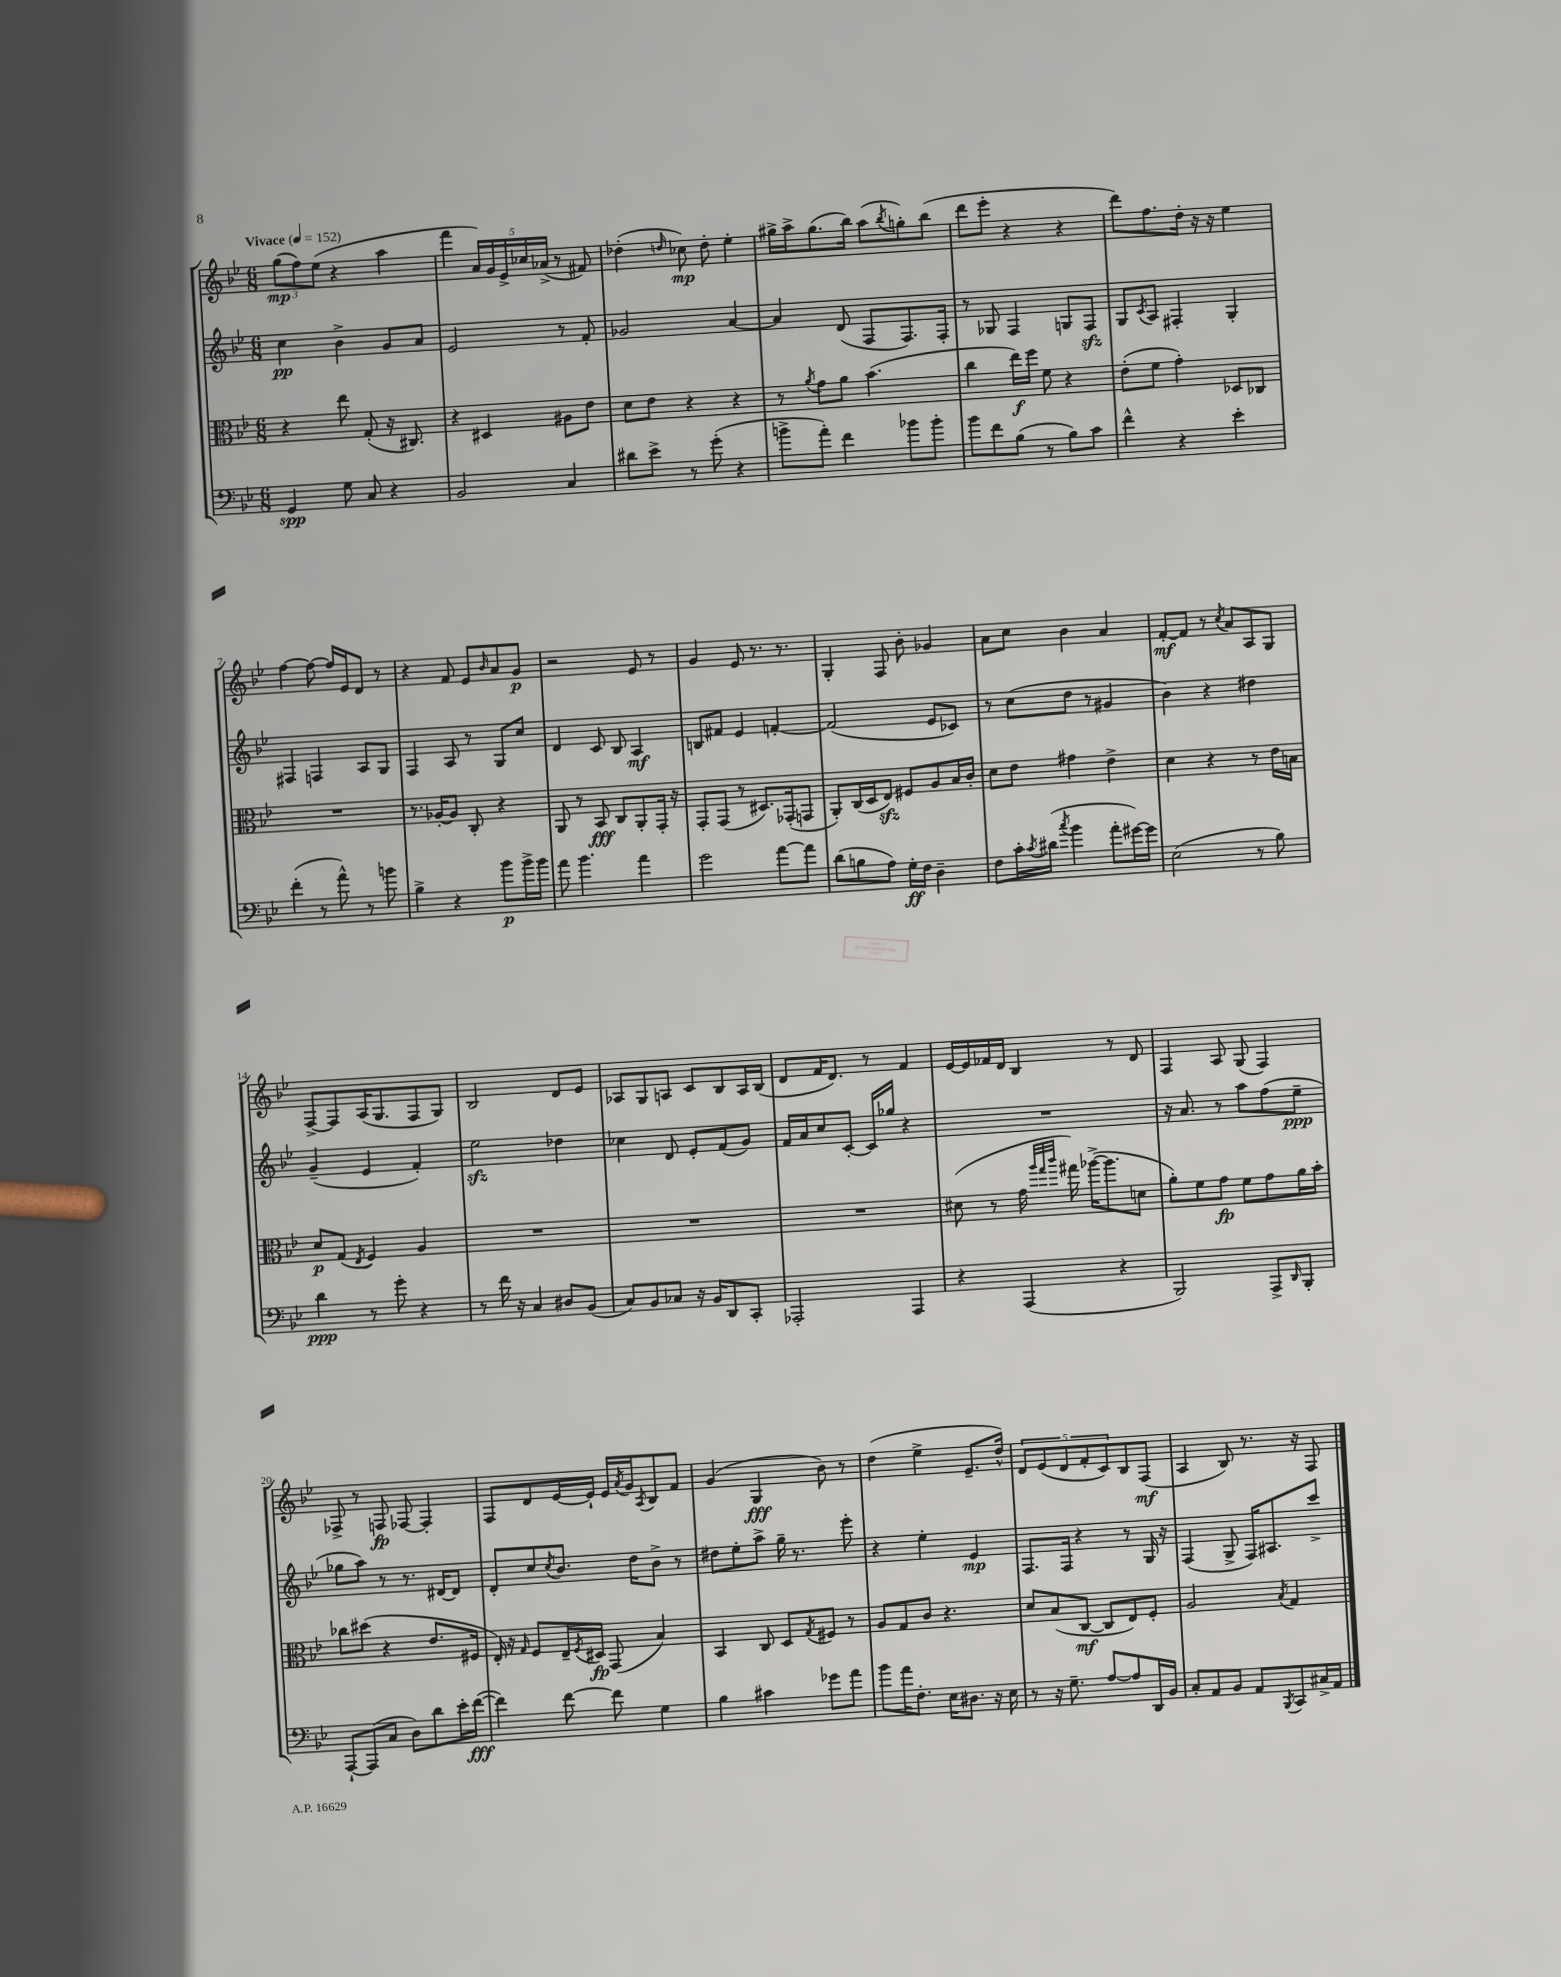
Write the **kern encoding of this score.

**kern	**dynam	**kern	**dynam	**kern	**dynam	**kern	**dynam
*part4	*part4	*part3	*part3	*part2	*part2	*part1	*part1
*staff4	*staff4	*staff3	*staff3	*staff2	*staff2	*staff1	*staff1
*clefF4	*	*clefC3	*	*clefG2	*	*clefG2	*
*k[b-e-]	*	*k[b-e-]	*	*k[b-e-]	*	*k[b-e-]	*
*M6/8	*	*M6/8	*	*M6/8	*	*M6/8	*
*MM152	*	*MM152	*	*MM152	*	*MM152	*
=1	=1	=1	=1	=1	=1	=1	=1
!	!	!	!	!	!	!LO:TX:a:B:t=Vivace	!
4GG/	spp	4r	.	4cc\	pp	(12gg\L	mp
.	.	.	.	.	.	12ff\)	.
.	.	.	.	.	.	(12ee-\J	.
8G\	.	8ee-\	.	4b-^\	.	4r	.
8C/	.	(8G'/	.	.	.	.	.
4r	.	16r	.	8g/L	.	4aa\	.
.	.	8.C#X/)	.	.	.	.	.
.	.	.	.	8a/J	.	.	.
=2	=2	=2	=2	=2	=2	=2	=2
2BB-/	.	4r	.	2e-/	.	4fff\	.
.	.	4D#X/	.	.	.	20a/LL)	.
.	.	.	.	.	.	20g/	.
.	.	.	.	.	.	20e-^/	.
.	.	.	.	.	.	20cc-X/	.
.	.	.	.	.	.	(20a-X^/JJ	.
4C/	.	8A#X\L	.	8r	.	8r	.
.	.	8e-\J	.	8f'/	.	8f#X/)	.
=3	=3	=3	=3	=3	=3	=3	=3
8d#X\L	.	8d\L	.	2g-X/	.	(4dd-X'\	.
8e-^\J	.	8e-\J	.	.	.	.	.
.	.	.	.	.	.	16qqddn/	.
8r	.	4r	.	.	.	8cc-X\)	mp
(8g'\	.	.	.	.	.	8dd'\	.
4r	.	4r	.	[4a/	.	4ee-'\	.
=4	=4	=4	=4	=4	=4	=4	=4
8bn^\L	.	8r	.	4a/]	.	16gg#X^\LL	.
.	.	.	.	.	.	16aa^\J	.
.	.	8qa/	.	.	.	.	.
8a'\J)	.	8g\L	.	.	.	(8.gg#\	.
4f\	.	8a\J	.	(8d/	.	.	.
.	.	.	.	.	.	16bb-\Jk)	.
.	.	(4.b-\	.	8F/L	.	(8aa\L	.
.	.	.	.	.	.	8qbb-/	.
8b-X\L	.	.	.	8.F/)	.	8ggn'\)	.
8b-'\J	.	.	.	.	.	(8bb-\J	.
.	.	.	.	16F'/Jk	.	.	.
=5	=5	=5	=5	=5	=5	=5	=5
8b-\L	.	4cc\	.	8r	.	8ddd\L	.
8f\	.	.	.	8G-X/	.	8eee-'\J	.
(8B-\J	.	16ee-\LL)	f	4F/	.	4r	.
.	.	16ff\JJ	.	.	.	.	.
8r	.	8f\	.	.	.	.	.
8B-\L)	.	4r	.	8Gn/L	.	4r	.
8c\J	.	.	.	8Fzz/J	.	.	.
=6	=6	=6	=6	=6	=6	=6	=6
4f^^\	.	(8e-'\L	.	8G/L	.	8ddd\L)	.
.	.	.	.	8qc/	.	.	.
.	.	8f\J	.	8A/J	.	8.ff\	.
4r	.	4g'\)	.	4F#X'/	.	.	.
.	.	.	.	.	.	16dd'\Jk	.
.	.	.	.	.	.	16r	.
.	.	.	.	.	.	16r	.
4e-'\	.	8D-X/L	.	4G'/	.	4ee-\	.
.	.	8C-X/J	.	.	.	.	.
!!LO:LB:g=z
=7	=7	=7	=7	=7	=7	=7	=7
(4f'\	.	2.r	.	4F#X/	.	[4ff\	.
8r	.	.	.	4Fn/	.	8ff\_	.
8a^^\)	.	.	.	.	.	16ff/LL]	.
.	.	.	.	.	.	16e-/J	.
8r	.	.	.	8A/L	.	8d/J	.
8bn\	.	.	.	8G/J	.	8r	.
=8	=8	=8	=8	=8	=8	=8	=8
4B-^\	.	8.r	.	4F/	.	4r	.
.	.	[16A-X'/KL	.	.	.	.	.
4r	.	8A-/J]	.	8A/	.	8f/	.
.	.	8C'/	.	8r	.	8e-/L	.
.	.	.	.	.	.	16qqb-/	.
8b-\L	p	4r	.	8G/L	.	8a/	.
16b-^\L	.	.	.	8cc/J	.	8g/J	p
16b-\JJ	.	.	.	.	.	.	.
=9	=9	=9	=9	=9	=9	=9	=9
8a\	.	8AA/	.	4d/	.	2r	.
4.b-\	.	8r	.	.	.	.	.
.	.	8BB-/	fff	8c/	.	.	.
.	.	8C/L	.	8B-/	.	.	.
4a\	.	8AA'/	.	4A/	mf	8e-/	.
.	.	16GG'/Jk	.	.	.	8r	.
.	.	16r	.	.	.	.	.
=10	=10	=10	=10	=10	=10	=10	=10
2g\	.	8GG'/L	.	8Bn/L	.	4g/	.
.	.	(8GG/J	.	8f#X/J	.	.	.
.	.	8r	.	4e-/	.	8e-/	.
.	.	8.D#X/L)	.	.	.	8.r	.
[8a\L	.	.	.	[4fn'/	.	.	.
.	.	(16GG-X'/k	.	.	.	8.r	.
8a\J]	.	8GGn/J	.	.	.	.	.
=11	=11	=11	=11	=11	=11	=11	=11
(8d\L	.	8AA'/L)	.	(2f/]	.	4G'/	.
8Bn\	.	(16C/L	.	.	.	.	.
.	.	16D/J	.	.	.	.	.
8A\J)	.	8E-zz/J)	.	.	.	8F/	.
16G'\LL	ff	8F#X/L	.	.	.	8b-'\	.
16F\JJ	.	.	.	.	.	.	.
4D~\	.	8A/	.	8e-/L	.	4g-X/	.
.	.	16B-/L	.	8c-X/J)	.	.	.
.	.	16c'/JJ	.	.	.	.	.
=12	=12	=12	=12	=12	=12	=12	=12
8F\L	.	8d\L	.	8r	.	8a\L	.
16c'\L	.	8e-\J	.	(8cc\L	.	8cc\J	.
8qc/	.	.	.	.	.	.	.
(16d#X\JJ	.	.	.	.	.	.	.
8qcc/	.	.	.	.	.	.	.
4b-\	.	4g#X\	.	8dd\J	.	4b-\	.
.	.	.	.	8r	.	.	.
8a'\L	.	4e-^\	.	4g#X/	.	4a/	.
[16g#X\L)	.	.	.	.	.	.	.
16g#\JJ]	.	.	.	.	.	.	.
=13	=13	=13	=13	=13	=13	=13	=13
(2E-\	.	4d\	.	4b-\)	.	[8f'/L	mf
.	.	.	.	.	.	8f/J]	.
.	.	4r	.	4r	.	8r	.
.	.	.	.	.	.	8qcc/	.
.	.	.	.	.	.	8a/L	.
8r	.	8r	.	4dd#X\	.	8A/	.
8B-\)	.	16e-\LL	.	.	.	8G/J	.
.	.	16Bn\JJ	.	.	.	.	.
!!LO:LB:g=z
=14	=14	=14	=14	=14	=14	=14	=14
4d\	ppp	8d/L	p	(4g~/	.	[8F^/L	.
.	.	(8G/J	.	.	.	8F/]	.
.	.	8qE-/	.	.	.	.	.
8r	.	4F/)	.	4e-/	.	(16A/K	.
.	.	.	.	.	.	8.G/	.
8g'\	.	.	.	.	.	.	.
4r	.	4A/	.	4f'/)	.	8F/	.
.	.	.	.	.	.	8G/J)	.
=15	=15	=15	=15	=15	=15	=15	=15
8r	.	2.r	.	2ee-zz\	.	2B-/	.
16f\	.	.	.	.	.	.	.
16r	.	.	.	.	.	.	.
4C/	.	.	.	.	.	.	.
8D#X/L	.	.	.	4dd-X\	.	8d/L	.
(8BB-/J	.	.	.	.	.	8e-/J	.
=16	=16	=16	=16	=16	=16	=16	=16
8C/L)	.	2.r	.	4cc-X\	.	8A-X/L	.
8BB-/	.	.	.	.	.	8G/	.
8C-X/J	.	.	.	8d/	.	8An/J	.
16r	.	.	.	8e-'/L	.	8c/L	.
16BB-/KL	.	.	.	.	.	.	.
8DD/	.	.	.	(8f/	.	8B-/	.
8CC'/J	.	.	.	8g/J)	.	16A/L	.
.	.	.	.	.	.	(16B-/JJ	.
=17	=17	=17	=17	=17	=17	=17	=17
2AAA-X'/	.	2.r	.	16f/LL	.	8d/L	.
.	.	.	.	16a/J	.	.	.
.	.	.	.	8cc/	.	16f/K	.
.	.	.	.	.	.	8.d/J)	.
.	.	.	.	[8c'/J	.	.	.
.	.	.	.	16c/LL]	.	8r	.
.	.	.	.	16gg-X/JJ	.	.	.
4AAA-/	.	.	.	4r	.	4f/	.
=18	=18	=18	=18	=18	=18	=18	=18
4r	.	(8d#X\	.	2.r	.	[16e-/LL	.
.	.	.	.	.	.	16e-/]	.
.	.	8r	.	.	.	16f-X/	.
.	.	.	.	.	.	16d/JJ	.
(4AAA/	.	16g\	.	.	.	4B-/	.
.	.	32qqaa/LLL	.	.	.	.	.
.	.	32qqgg/	.	.	.	.	.
.	.	32qqccc/JJJ	.	.	.	.	.
.	.	16gg#X\)	.	.	.	.	.
.	.	([16aa-X^\KL	.	.	.	.	.
.	.	8.aa-\]	.	.	.	.	.
4r	.	.	.	.	.	8r	.
.	.	8dn\J	.	.	.	8d/	.
=19	=19	=19	=19	=19	=19	=19	=19
2BBB-/)	.	8a'\L)	.	16r	.	4F/	.
.	.	.	.	8.a/	.	.	.
.	.	8f\	.	.	.	.	.
.	.	8g\J	fp	8r	.	8A/	.
.	.	8f\L	.	8aa\L	.	(8G/	.
8AAA^/L	.	8g\	.	(8ff\	.	4F/)	.
16qqDD/	.	.	.	.	.	.	.
8BBB-'/J	.	16a\L	.	8ee-~\J	ppp	.	.
.	.	16b-'\JJ	.	.	.	.	.
!!LO:LB:g=z
=20	=20	=20	=20	=20	=20	=20	=20
[8AAA`/L	.	8cc-X\L	.	8gg-X\L	.	8F-X^/	.
(8AAA/]	.	(8dd#X\J	.	8aa\J)	.	8r	.
8C/J	.	4r	.	8r	.	8Fn/	fp
8D\L)	.	.	.	8.r	.	[8F-X/	.
8d\	.	8.e-/L	.	.	.	4F-'/]	.
.	.	.	.	[16d#X/KL	.	.	.
16e-'\L	.	.	.	8d#/J]	.	.	.
([16f\JJ	fff	16F#X/Jk	.	.	.	.	.
=21	=21	=21	=21	=21	=21	=21	=21
4f\])	.	16E-'/)	.	8d'/L	.	8F/L	.
.	.	16r	.	.	.	.	.
.	.	16qqG/	.	.	.	.	.
.	.	8F/L	.	8cc/	.	8d/	.
.	.	.	.	8qcc/	.	.	.
[8f\	.	16E-~/L	.	8.b-/J	.	[16e-/L	.
.	.	8qF/	.	.	.	.	.
.	.	16D#X/JJ	fp	.	.	16e-`/JJ]	.
8f\]	.	(8GG/	.	.	.	16e-/LL	.
.	.	.	.	.	.	8qa/	.
.	.	.	.	16dd\KL	.	16g/J	.
.	.	.	.	.	.	8qA/	.
4G\	.	4B-/)	.	8b-^\J	.	8B-/	.
.	.	.	.	8r	.	8f/J	.
=22	=22	=22	=22	=22	=22	=22	=22
4B-\	.	4BB-/	.	8dd#X\L	.	(4g/	.
.	.	.	.	8ee-'\	.	.	.
4c#X\	.	8C/	.	8aa^\J	.	4G/	fff
.	.	8D/L	.	16gg~\	.	.	.
.	.	.	.	8.r	.	.	.
.	.	8qG/	.	.	.	.	.
8g-X\L	.	8F#X/J	.	.	.	8b-\)	.
8a\J	.	8r	.	8eee-'\	.	8r	.
=23	=23	=23	=23	=23	=23	=23	=23
8b-\L	.	8A/L	.	4r	.	(4dd\	.
16a\K	.	8G/	.	.	.	.	.
8.F'\J	.	.	.	.	.	.	.
.	.	8c/J	.	4ee-'\	.	4ee-^\	.
16E-\KL	.	4.r	.	.	.	.	.
8.D#X\J	.	.	.	.	.	.	.
.	.	.	.	4e-/	mp	8.e-~/L	.
16r	.	.	.	.	.	.	.
16E-\	.	.	.	.	.	16dd^^/Jk)	.
=24	=24	=24	=24	=24	=24	=24	=24
8r	.	8d/L	.	8.F/L	.	10d/L	.
.	.	.	.	.	.	(10e-/	.
16r	.	(8B-/	.	.	.	.	.
8.G~\	.	.	.	16F/Jk	.	.	.
.	.	.	.	.	.	10d/	.
.	.	[8C/J	mf	4r	.	.	.
.	.	.	.	.	.	10f'/	.
[8A/L	.	8C/L]	.	.	.	.	.
.	.	.	.	.	.	10c/)	.
8A/]	.	8E-/)	.	8r	.	8B-/	.
16DD/L	.	8F'/J	.	16G/	.	(8F/J	mf
16BB-/JJ	.	.	.	16r	.	.	.
=25	=25	=25	=25	=25	=25	=25	=25
8C'/L	.	2A/	.	(4F/	.	4A/	.
8AA/	.	.	.	.	.	.	.
8BB-/J	.	.	.	8G^/	.	8B-/)	.
8AA/L	.	.	.	16F/KL)	.	8.r	.
.	.	.	.	8.A#X/	.	.	.
8qBBB-/	.	8qB-/	.	.	.	.	.
8CC/	.	4G/	.	.	.	.	.
.	.	.	.	.	.	16r	.
16C#X^/L	.	.	.	8ccc^/J	.	8F/	.
16AA/JJ	.	.	.	.	.	.	.
==	==	==	==	==	==	==	==
*-	*-	*-	*-	*-	*-	*-	*-
